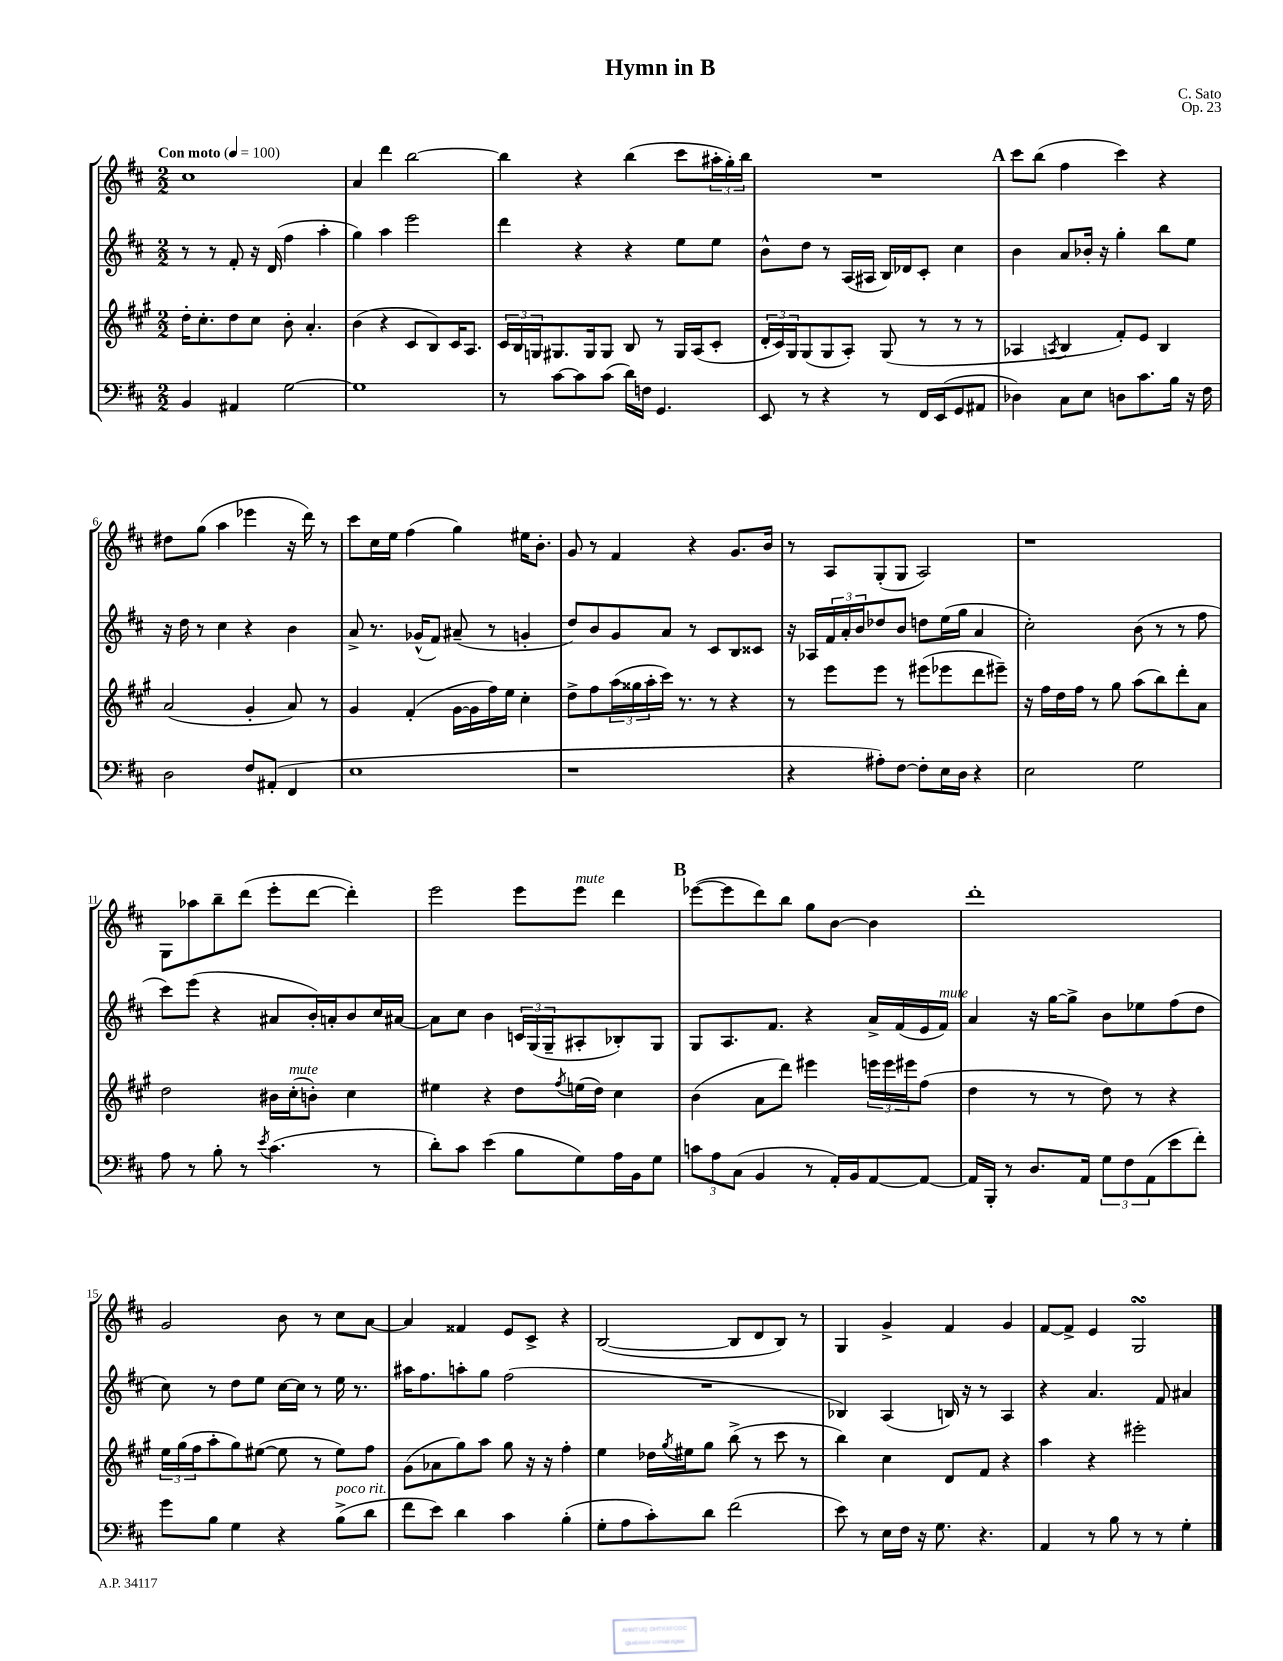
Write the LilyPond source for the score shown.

\header { title = "Hymn in B" composer = "C. Sato" opus = "Op. 23" }
<<
\new StaffGroup <<
\new Staff = "s0" {
    \clef treble \key d \major \numericTimeSignature \time 2/2 \tempo "Con moto" 4 = 100
    cis''1 |
    a'4 d'''4 b''2~ |
    b''4 r4 b''4( cis'''8 \tuplet 3/2 { ais''16-. g''16-.) b''16 } |
    R1 |
    \mark \markup { \bold "A" } cis'''8 b''8( fis''4 cis'''4) r4 |
    dis''8 g''8( a''4 ees'''4 r16 d'''16) r8 |
    cis'''8 cis''16 e''16 fis''4( g''4) eis''16 b'8.-. |
    g'8 r8 fis'4 r4 g'8. b'16 |
    r8 a8 g8-.( g8 a2) |
    r1 |
    g8 aes''8 b''8-- d'''8( e'''8-. d'''8~ d'''4-.) |
    e'''2 e'''8 e'''8^\markup { \italic "mute" } d'''4 |
    \mark \markup { \bold "B" } ees'''8~( ees'''8 d'''8) b''8 g''8 b'8~ b'4 |
    d'''1-. |
    g'2 b'8 r8 cis''8 a'8~ |
    a'4 fisis'4 e'8 cis'8-> r4 |
    b2~( b8 d'8 b8) r8 |
    g4 g'4-> fis'4 g'4 |
    fis'8~ fis'8-> e'4 g2\turn \bar "|." |
}
\new Staff = "s1" {
    \clef treble \key d \major \numericTimeSignature \time 2/2
    r8 r8 fis'8-. r16 d'16( fis''4 a''4-. |
    g''4) a''4 e'''2 |
    d'''4 r4 r4 e''8 e''8 |
    b'8-^ d''8 r8 a16( ais16 b16) des'16 cis'8-. cis''4 |
    \mark \markup { \bold "A" } b'4 a'8 bes'16-. r16 g''4-. b''8 e''8 |
    r16 d''16 r8 cis''4 r4 b'4 |
    a'8-> r8. ges'16-^( fis'8) ais'8--( r8 g'4-. |
    d''8) b'8 g'8 a'8 r8 cis'8 b8 cisis'8 |
    r16 aes16 \tuplet 3/2 { fis'16 a'16-. b'16 } des''8 b'8 d''8 e''16( g''16 a'4 |
    cis''2-.) b'8( r8 r8 fis''8 |
    cis'''8) e'''8( r4 ais'8 b'16-.) a'16-. b'8 cis''16 ais'16~ |
    ais'8 cis''8 b'4 \tuplet 3/2 { c'16 g16( g16-- } ais8-. bes8-.) g8 |
    \mark \markup { \bold "B" } g8 a8. fis'8. r4 a'16-> fis'16( e'16 fis'16^\markup { \italic "mute" }) |
    a'4 r16 g''16~ g''8-> b'8 ees''8 fis''8( d''8 |
    cis''8) r8 d''8 e''8 cis''16~ cis''16 r8 e''16 r8. |
    ais''16 fis''8. a''8-. g''8 fis''2( |
    R1 |
    bes4) a4( b16) r16 r8 a4 |
    r4 a'4. fis'8 ais'4 \bar "|." |
}
\new Staff = "s2" {
    \clef treble \key a \major \numericTimeSignature \time 2/2
    d''16-. cis''8.-. d''8 cis''8 b'8-. a'4.-. |
    b'4( r4 cis'8 b8) cis'16 a8. |
    \tuplet 3/2 { cis'16 b16 g16 } gis8. gis16 gis8 b8 r8 gis16 a16( cis'8-. |
    \tuplet 3/2 { d'16-. cis'16) gis16 } gis8( gis8 a8-.) gis8( r8 r8 r8 |
    \mark \markup { \bold "A" } aes4 \acciaccatura { a8 } b4 fis'8-.) e'8 b4 |
    a'2( gis'4-. a'8) r8 |
    gis'4 fis'4-.( gis'16~ gis'16 fis''16) e''16 cis''4-. |
    d''8-> fis''8 \tuplet 3/2 { a''16( gisis''16 a''16-. } cis'''16) r8. r8 r4 |
    r8 e'''8 e'''8 r8 eis'''8( ees'''8 d'''8 eis'''8--) |
    r16 fis''16 d''16 fis''16 r8 gis''8 a''8( b''8) d'''8-. a'8 |
    d''2 bis'16 cis''16-.^\markup { \italic "mute" }( b'8-.) cis''4 |
    eis''4 r4 d''8 \acciaccatura { fis''8 } e''16( d''16) cis''4 |
    \mark \markup { \bold "B" } b'4( a'8 d'''8) eis'''4 \tuplet 3/2 { e'''16 e'''16 eis'''16 } fis''8( |
    d''4 r8 r8 d''8) r8 r4 |
    \tuplet 3/2 { e''16 gis''16( fis''16 } a''8-. gis''8) eis''8~( eis''8 r8 eis''8) fis''8 |
    gis'8( aes'8 gis''8) a''8 gis''8 r16 r16 fis''4-. |
    e''4 des''16 \acciaccatura { gis''8 } eis''16 gis''8 b''8->( r8 cis'''8 r8 |
    b''4) cis''4 d'8 fis'8 r4 |
    a''4 r4 eis'''2-. \bar "|." |
}
\new Staff = "s3" {
    \clef bass \key d \major \numericTimeSignature \time 2/2
    b,4 ais,4 g2~ |
    g1 |
    r8 cis'8~ cis'8 cis'8( d'16) f16 g,4. |
    e,8 r8 r4 r8 fis,16 e,16( g,8 ais,8 |
    \mark \markup { \bold "A" } des4) cis8 e8 d8 cis'8. b16 r16 fis16 |
    d2 fis8 ais,8-.( fis,4 |
    e1 |
    r1 |
    r4 ais8-.) fis8~ fis8-. e16 d16 r4 |
    e2 g2 |
    a8 r8 b8-. r8 \acciaccatura { e'8 } cis'4.( r8 |
    d'8-.) cis'8 e'4( b8 g8) a16 b,16 g8 |
    \mark \markup { \bold "B" } \tuplet 3/2 { c'8 a8 cis8( } b,4 r8 a,16-.) b,16 a,8~ a,8~ |
    a,16 b,,16-. r8 d8. a,16 \tuplet 3/2 { g8 fis8 a,8( } e'8 fis'8-.) |
    g'8 b8 g4 r4 b8->^\markup { \italic "poco rit." }( d'8 |
    fis'8 e'8) d'4 cis'4 b4-.( |
    g8-. a8 cis'8-.) d'8 fis'2( |
    e'8) r8 e16 fis16 r16 g8. r4. |
    a,4 r8 b8 r8 r8 g4-. \bar "|." |
}
>>
>>
